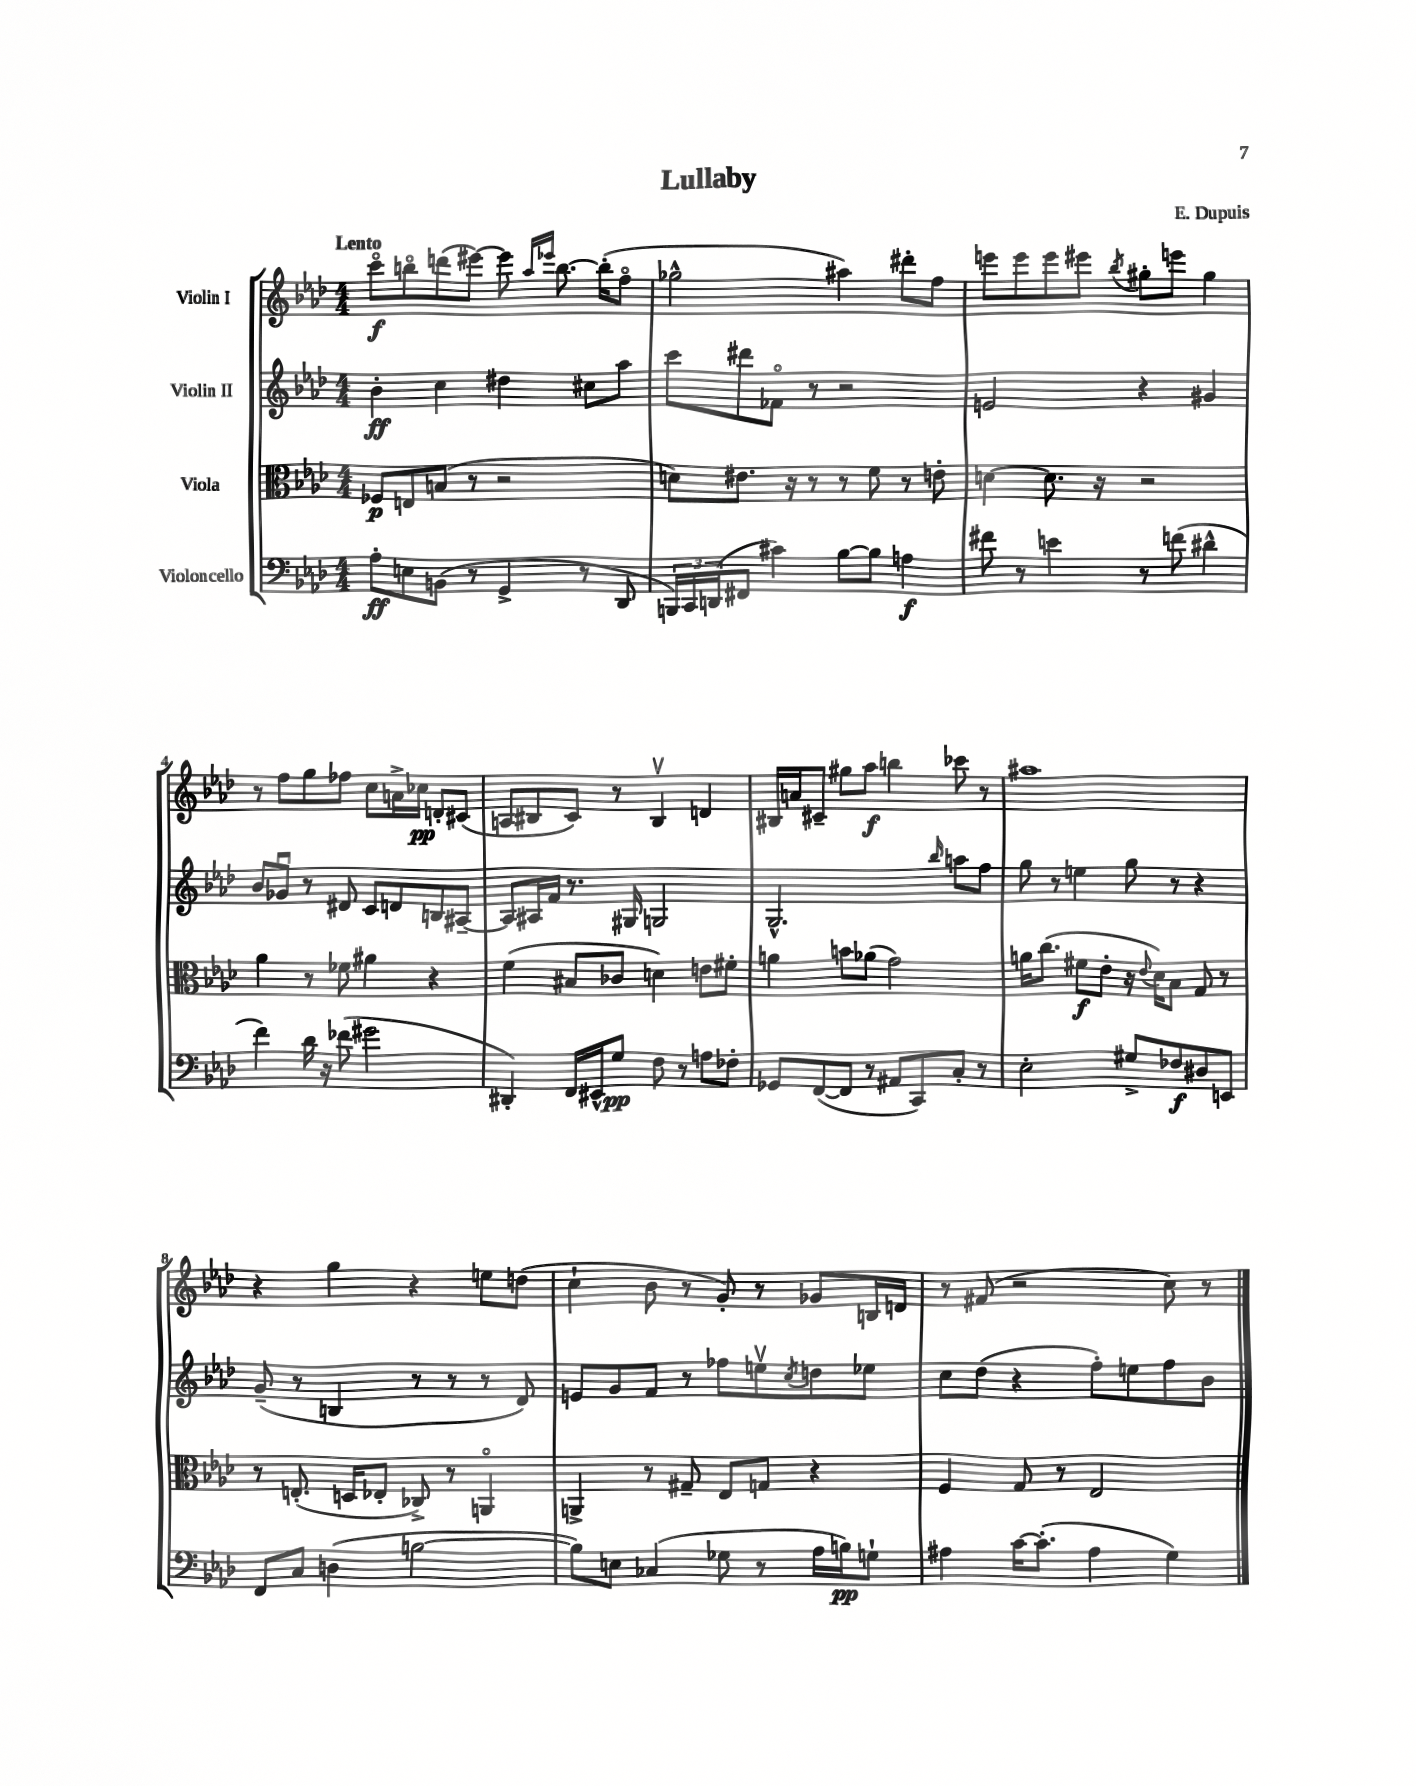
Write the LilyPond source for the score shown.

\header { title = "Lullaby" composer = "E. Dupuis" }
<<
\new StaffGroup <<
\new Staff = "s0" \with { instrumentName = "Violin I" } {
    \clef treble \key aes \major \numericTimeSignature \time 4/4 \tempo "Lento"
    c'''8\flageolet\f b''8\flageolet d'''8( eis'''8~) eis'''8 \grace { aes''16 ees'''16 } b''8.~ b''16-.( f''8\flageolet |
    ges''2-^ ais''4) dis'''8-. f''8 |
    e'''8 e'''8 e'''8 eis'''8 \acciaccatura { bes''8 } gis''8-. e'''8 gis''4 |
    r8 f''8 g''8 fes''8 c''8 a'16-> ces''16\pp d'8-. cis'8( |
    a8 bis8 c'8) r8 bis4\upbow d'4 |
    bis16 a'16 cis'8-- gis''8 aes''8\f b''4 ces'''8 r8 |
    ais''1 |
    r4 g''4 r4 e''8 d''8( |
    c''4-! bes'8 r8 g'8-.) r8 ges'8 b16 d'16 |
    r8 fis'8( r2 c''8) r8 \bar "|." |
}
\new Staff = "s1" \with { instrumentName = "Violin II" } {
    \clef treble \key aes \major \numericTimeSignature \time 4/4
    bes'4-.\ff c''4 dis''4 cis''8 aes''8 |
    c'''8 dis'''8 fes'8\flageolet r8 r2 |
    e'2 r4 gis'4 |
    bes'8 ges'8\downbow r8 dis'8 c'8 d'8 b8 ais8~-- |
    ais8 ais16 f'16 r8. gis16 g2 |
    g2.-^ \grace { bes''16 } a''8 f''8 |
    g''8 r8 e''4 g''8 r8 r4 |
    g'8--( r8 b4 r8 r8 r8 des'8) |
    e'8 g'8 f'8 r8 fes''8 e''8\upbow \acciaccatura { c''8 } d''8 ees''8 |
    c''8 des''8( r4 f''8-.) e''8 f''8 bes'8 \bar "|." |
}
\new Staff = "s2" \with { instrumentName = "Viola" } {
    \clef alto \key aes \major \numericTimeSignature \time 4/4
    fes8\p e8 b8( r8 r2 |
    d'8) eis'8. r16 r8 r8 f'8 r8 e'8-. |
    d'4~ d'8. r16 r2 |
    aes'4 r8 fes'8 ais'4 r4 |
    f'4( bis8 ces'8 d'4) e'8 fis'8-. |
    a'4 b'8 aes'8( g'2) |
    a'16 c''8.( fis'8\f ees'8-. r16 \appoggiatura { ees'8 } des'16) bes8 g8 r8 |
    r8 e8.-.( d16 ees8-. ces8->) r8 a,4\flageolet |
    a,4-> r8 gis8-- ees8 g8 r4 |
    f4 g8 r8 ees2 \bar "|." |
}
\new Staff = "s3" \with { instrumentName = "Violoncello" } {
    \clef bass \key aes \major \numericTimeSignature \time 4/4
    aes8-.\ff e8 b,8( r8 g,4-> r8 des,8 |
    \tuplet 3/2 { b,,16) c,16 d,16( } fis,8 cis'4) bes8~ bes8 a4\f |
    fis'8 r8 e'4 r8 f'8( dis'4-^ |
    f'4) des'16 r16 fes'8( gis'2 |
    dis,4-.) f,16 eis,16-^ g8\pp f8 r8 a8 fes8-. |
    ges,8 f,8~( f,8 r8 ais,8 c,8) c8-. r8 |
    ees2-. gis8-> fes8\f dis8 e,8 |
    f,8 c8 d4( b2~ |
    b8) e8 ces4( ges8 r8 aes16 b16\pp) g8-! |
    ais4 c'16~ c'8.-.( ais4 g4) \bar "|." |
}
>>
>>
